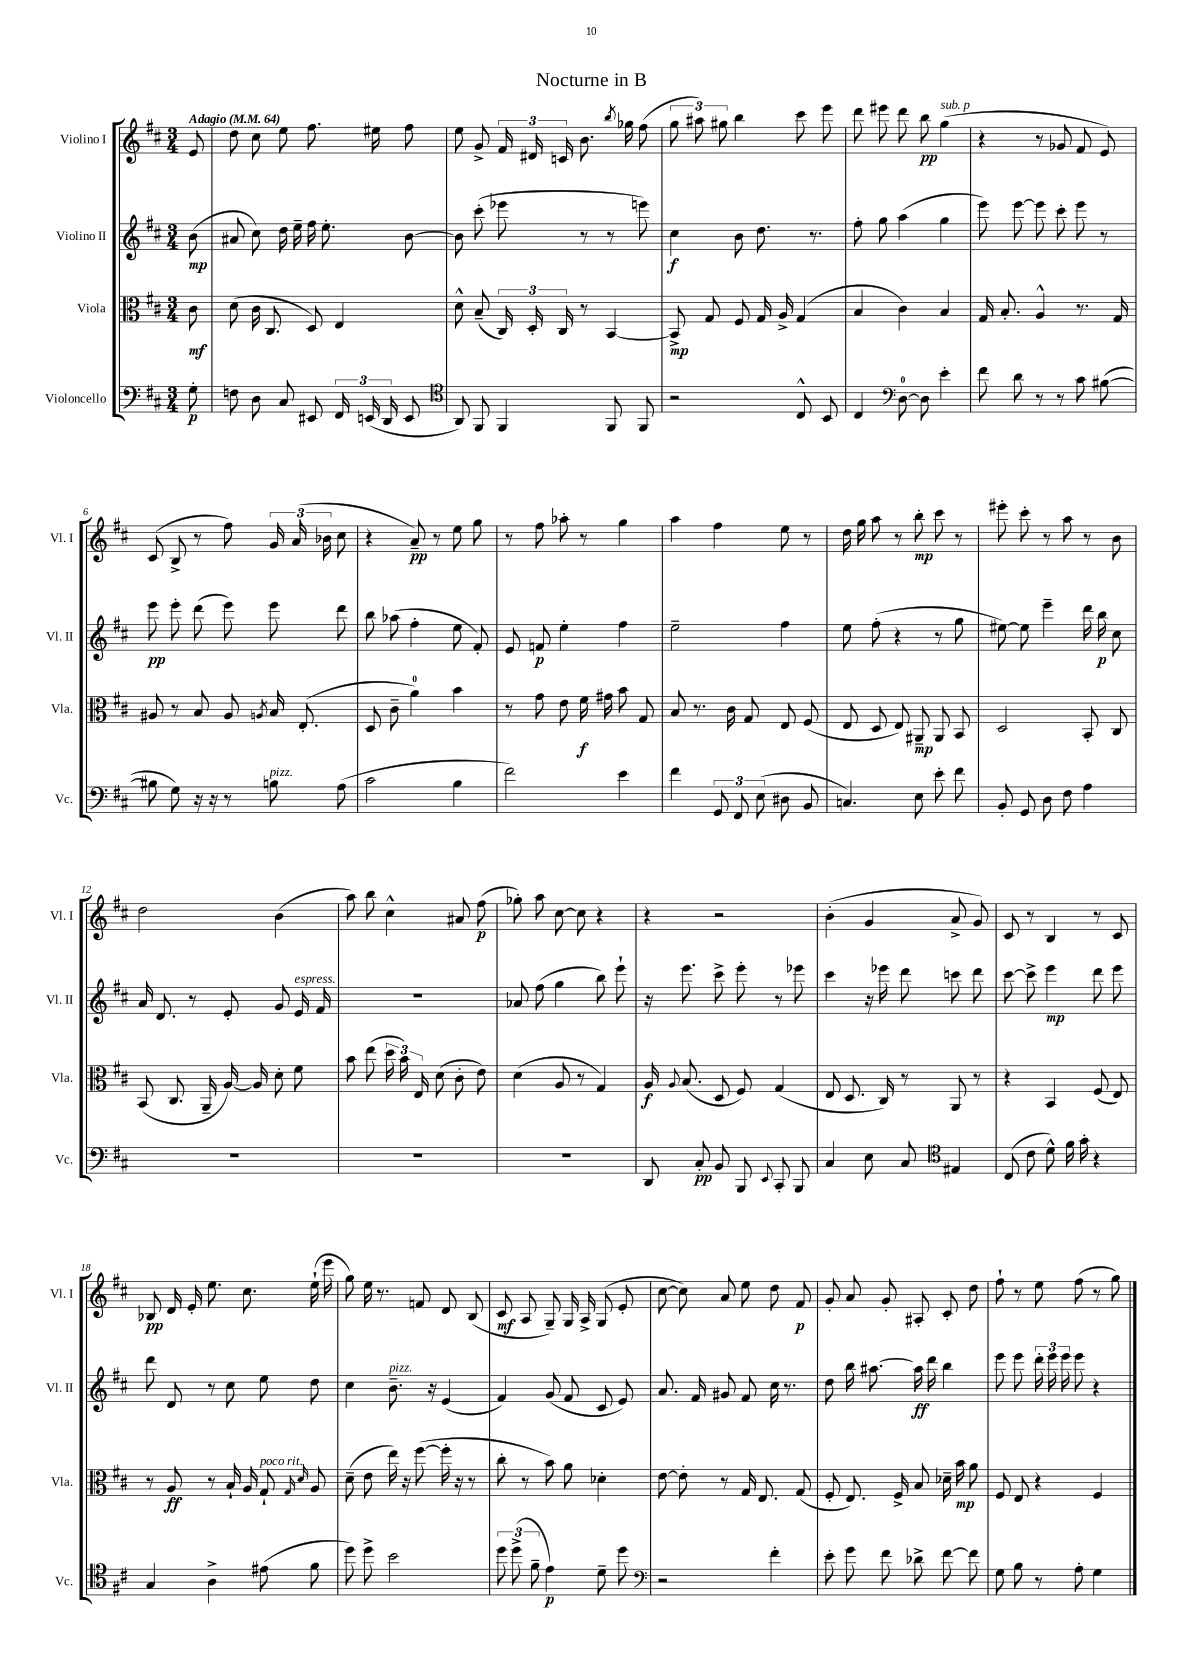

**kern	**kern	**kern	**kern
*staff4	*staff3	*staff2	*staff1
*clefF4	*clefC3	*clefG2	*clefG2
*k[f#c#]	*k[f#c#]	*k[f#c#]	*k[f#c#]
*M3/4	*M3/4	*M3/4	*M3/4
*MM64	*MM64	*MM64	*MM64
8G'	8c#	(8b	8e
=	=	=	=
8F	(8d	8a#	8dd
8D	16c#	8cc#)	8cc#
.	8.C#	.	.
8C#	.	16dd	8ee
.	.	16ee~	.
8EE#	8D)	16ff#	8.ff#
.	.	8.ee'	.
24FF#	4E	.	.
(24EE	.	.	.
.	.	.	16ee#
24DD	.	.	.
8EE	.	[8b	8ff#
=	=	=	=
*clefC4	*	*	*
8AA)	8d^^	8b]	8ee
8FF#	(8B~	(8ccc#'	8g^
4FF#	24C#)	8eee-	24f#
.	24D'	.	24d#
.	24C#	.	24c
.	8r	8r	8.b
8FF#	[4BB	8r	.
.	.	.	8qbb
.	.	.	16gg-
8FF#	.	8eee)	(8ff#
=	=	=	=
2r	8BB^]	4cc#	12gg
.	.	.	12aa#)
.	8G	.	.
.	.	.	12gg#
.	8F#	8b	4bb
.	16G	8.dd	.
.	16A^	.	.
8C#^^	(4G	.	8ccc#
.	.	8.r	.
8BB	.	.	8eee
=	=	=	=
4C#	4B	8ff#'	8ddd
.	.	8gg	8eee#
*clefF4	*	*	*
[8D	4c#)	(4aa	8ddd
8D]	.	.	8bb
4e'	4B	4gg	(4gg
=	=	=	=
8f#	16G	8eee)	4r
.	8.B'	.	.
8d	.	[8eee	.
8r	4A^^	8eee]	8r
8r	.	8ccc#'	8g-
8c#	8.r	8eee	8f#
([8B#	.	8r	8e)
.	16G	.	.
=	=	=	=
8B#]	8A#	8eee	(8c#
8G)	8r	8eee'	8B^
16r	8B	(8ddd	8r
16r	.	.	.
8r	8A#	8eee)	8ff#)
.	8qA	.	.
8B	16B	8eee	24g
.	.	.	(24a
.	(8.E'	.	.
.	.	.	24b-
(8A	.	8ddd	8cc#
=	=	=	=
2c#	8D	8bb	4r
.	8c#~	(8aa-	.
.	4a)	4ff#'	8a~)
.	.	.	8r
4B	4b	8ee	8ee
.	.	8f#')	8gg
=	=	=	=
2f#)	8r	8e	8r
.	8g	8f	8ff#
.	8e	4ee'	8aa-'
.	16f#	.	8r
.	16g#	.	.
4e	8b	4ff#	4gg
.	8G	.	.
=	=	=	=
4f#	8B	2ee~	4aa
.	8.r	.	.
12GG	.	.	4ff#
.	16c#	.	.
12FF#	.	.	.
.	8G	.	.
(12E	.	.	.
8D#	8E	4ff#	8ee
8BB	(8F#	.	8r
=	=	=	=
4.C)	8E	8ee	16dd
.	.	.	16gg
.	8D	(8ff#'	8aa
.	8E)	4r	8r
8E	8AA#~	.	8bb'
8e'	8AA#	8r	8ccc#
8f#	8BB	8gg	8r
=	=	=	=
8BB'	2D	[8ee#)	8eee#'
8GG	.	8ee#]	8ccc#'
8D	.	4eee~	8r
8F#	.	.	8aa
4A	8BB'	16ddd	8r
.	.	16bb	.
.	8C#	8cc#	8b
=	=	=	=
2.r	(8BB	16a	2dd
.	.	8.d	.
.	8.C#	.	.
.	.	8r	.
.	16AA~	.	.
.	[16A)	8e'	.
.	16A]	.	.
.	8d'	8g	(4b
.	8f#	16e	.
.	.	16f#	.
=	=	=	=
2.r	8b	2.r	8aa)
.	(8ee	.	8bb
.	24dd	.	4cc#^^
.	24b)	.	.
.	24E	.	.
.	(8d	.	.
.	8c#'	.	8a#
.	8e)	.	(8ff#
=	=	=	=
2.r	(4d	8a-	8gg-')
.	.	(8ff#	8aa
.	8A	4gg	[8cc#
.	8r	.	8cc#]
.	4G)	8bb)	4r
.	.	8eee`	.
=	=	=	=
8DD	16A	16r	4r
.	8qqA	.	.
.	(8.B	8.eee	.
8C#'	.	.	.
8BB	8D	8ccc#^	2r
8BBB	8F#)	8eee'	.
8qqEE	.	.	.
8CC#'	(4G	8r	.
8BBB	.	8eee-	.
=	=	=	=
4C#	8E	4ccc#	(4b'
.	8.D	.	.
8E	.	16r	4g
.	16C#)	16eee-	.
8C#	8r	8ddd	.
*clefC4	*	*	*
4E#	8AA	8ccc	8a^
.	8r	8ddd	8g)
=	=	=	=
(8C#	4r	[8ccc#	8c#
8c#	.	8ccc#^]	8r
8d^^)	4BB	4eee	4B
16f#	.	.	.
16g'	.	.	.
4r	(8F#	8ddd	8r
.	8E)	8eee	8c#
=	=	=	=
4G	8r	8ddd	8B-
.	8A	8d	16d
.	.	.	16e'
4A^	8r	8r	8.ee
.	16B`	8cc#	.
.	16A	.	8.cc#
(8e#	8G`	8ee	.
.	16qqG	.	.
.	16qqd	.	.
8f#	8A	8dd	(16ee`
.	.	.	16eee
=	=	=	=
8dd)	(8d~	4cc#	8gg)
8dd^	8e	.	16ee
.	.	.	8.r
2b	16ee)	8.b~	.
.	16r	.	.
.	([8ff#	.	8f
.	.	16r	.
.	16ff#']	(4e	8d
.	16r	.	.
.	8r	.	(8B
=	=	=	=
12dd	8cc#'	4f#)	8c#
(12dd^	.	.	.
.	8r	.	8A
12f#~	.	.	.
4e)	8b)	(8g	8G~)
.	8a	8f#	16G
.	.	.	16A^
8d~	4d-'	8c#	(8G
8dd	.	8e)	8e'
=	=	=	=
*clefF4	*	*	*
2r	[8e	8.a	[8cc#
.	8e']	.	8cc#])
.	.	16f#	.
.	8r	8g#	8a
.	16G	8f#	8ee
.	8.E	.	.
4f#'	.	16cc#	8dd
.	.	8.r	.
.	(8G	.	8f#
=	=	=	=
8e'	8F#'	8dd	8g'
8g	8.E)	16bb	8a
.	.	[8.aa#	.
8f#	.	.	8g'
.	16F#^	.	.
8d-^	8B	16aa#]	8A#'
.	.	16ddd	.
[8f#	16d-~	4bb	8c#'
.	16b	.	.
8f#]	8a	.	8dd
=	=	=	=
8G	8F#	8eee	8ff#`
8B	8E	8eee	8r
8r	4r	24ddd'	8ee
.	.	24eee	.
.	.	24eee	.
8A'	.	8eee	(8ff#
4G	4F#	4r	8r
.	.	.	8gg)
==	==	==	==
*-	*-	*-	*-
